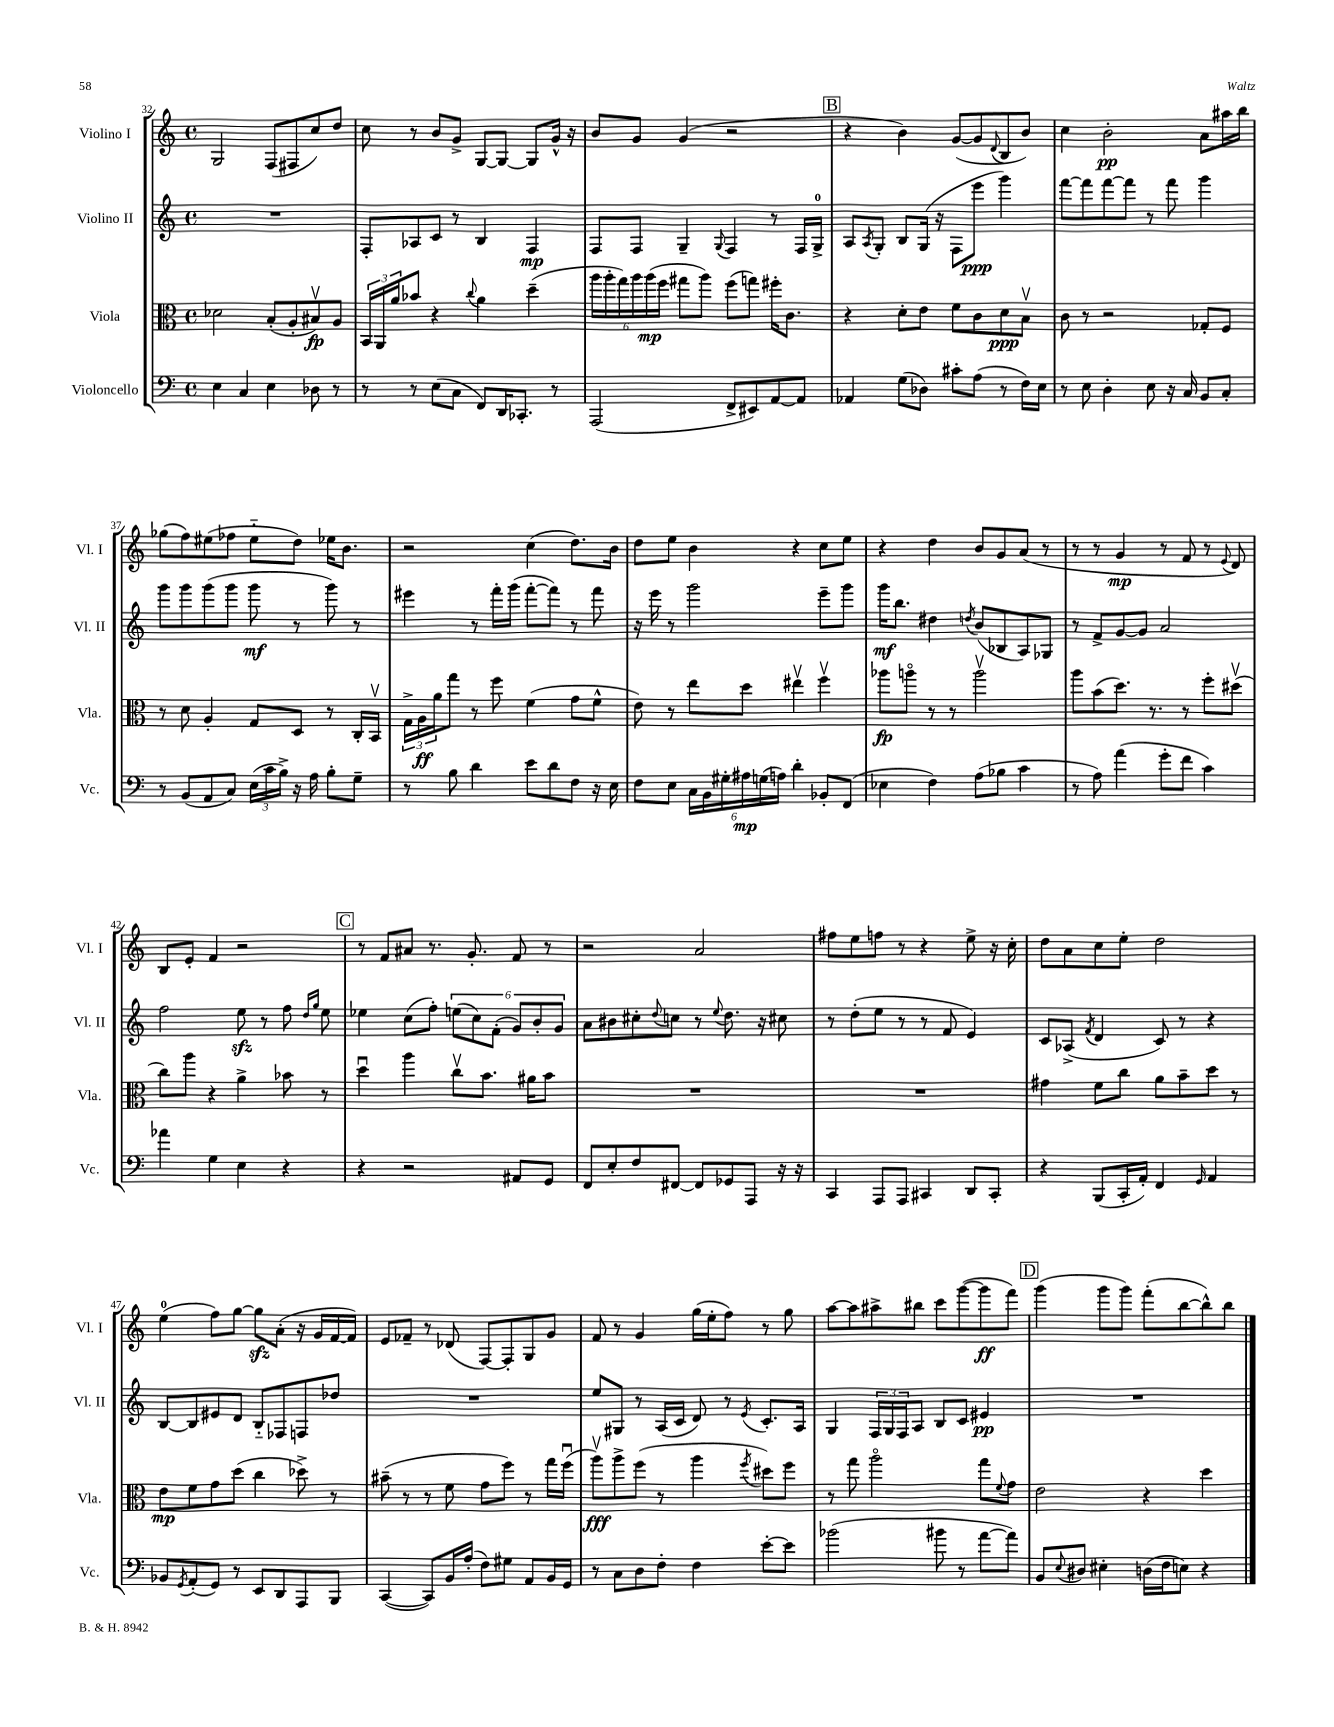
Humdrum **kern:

**kern	**dynam	**kern	**dynam	**kern	**dynam	**kern	**dynam
*part4	*part4	*part3	*part3	*part2	*part2	*part1	*part1
*staff4	*staff4	*staff3	*staff3	*staff2	*staff2	*staff1	*staff1
*I"Violoncello	*	*I"Viola	*	*I"Violino II	*	*I"Violino I	*
*I'Vc.	*	*I'Vla.	*	*I'Vl. II	*	*I'Vl. I	*
*clefF4	*	*clefC3	*	*clefG2	*	*clefG2	*
*k[]	*	*k[]	*	*k[]	*	*k[]	*
*M4/4	*	*M4/4	*	*M4/4	*	*M4/4	*
*met(c)	*	*met(c)	*	*met(c)	*	*met(c)	*
=32	=32	=32	=32	=32	=32	=32	=32
4E\	.	2d-X\	.	1r	.	2G/	.
4C/	.	.	.	.	.	.	.
4E\	.	(8B'/L	.	.	.	(8F/L	.
.	.	8A'/	.	.	.	8F#X/	.
8D-X\	.	8B#Xv/)	fp	.	.	8cc/)	.
8r	.	8A/J	.	.	.	8dd/J	.
=33	=33	=33	=33	=33	=33	=33	=33
8r	.	24BB/LL	.	8F'/L	.	8cc\	.
.	.	24AA/	.	.	.	.	.
.	.	24a/J	.	.	.	.	.
8r	.	8b-X/J	.	8A-X/	.	8r	.
(8E\L	.	4r	.	8c/J	.	8b/L	.
8C\J	.	.	.	8r	.	8g^/J	.
.	.	8qqcc/	.	.	.	.	.
8FF/L)	.	4a\	.	4B/	.	[8G/L	.
16DD/K	.	.	.	.	.	8G/J_	.
8.CC-X'/J	.	.	.	.	.	.	.
.	.	(4dd~\	.	4F/	mp	8G/L]	.
8r	.	.	.	.	.	16g^^/Jk	.
.	.	.	.	.	.	16r	.
=34	=34	=34	=34	=34	=34	=34	=34
(2AAA/	.	24aa\LL	.	8F/L	.	8b/L	.
.	.	24aa'\	.	.	.	.	.
.	.	24gg\)	.	.	.	.	.
.	.	24aa\	.	8F/J	.	8g/J	.
.	.	(24aa\	mp	.	.	.	.
.	.	24ff\JJ	.	.	.	.	.
.	.	8gg#X\L	.	4G~/	.	(4g/	.
.	.	8aa\J)	.	.	.	.	.
.	.	.	.	8qqG/	.	.	.
8FF^/L	.	(8ff\L	.	4F/	.	2r	.
8EE#X/)	.	8ggn\J)	.	.	.	.	.
[8AA/	.	16ff#X'\KL	.	8r	.	.	.
.	.	8.c\J	.	.	.	.	.
8AA/J]	.	.	.	16F/LL	.	.	.
.	.	.	.	16G^/JJ	.	.	.
!!LO:REH:place=s1:t=B
=35	=35	=35	=35	=35	=35	=35	=35
4AA-X/	.	4r	.	8A/L	.	4r	.
.	.	.	.	8qA/	.	.	.
.	.	.	.	8G'/J	.	.	.
(8G\L	.	8d'\L	.	8B/L	.	4b\)	.
8D-X\J)	.	8e\J	.	(16G/Jk	.	.	.
.	.	.	.	16r	.	.	.
8c#X'\L	.	8f\L	.	8F\L	.	([8g/L	.
(8A\J	.	8c\	.	8eee\J	ppp	8g/]	.
.	.	.	.	.	.	8qqd/	.
8r	.	8d\	ppp	4ggg\)	.	8B/	.
16F\LL)	.	8Bv\J	.	.	.	8b/J)	.
16E\JJ	.	.	.	.	.	.	.
=36	=36	=36	=36	=36	=36	=36	=36
8r	.	8c\	.	[8fff\L	.	4cc\	.
8E\	.	8r	.	8fff\]	.	.	.
4D'\	.	2r	.	[8fff\	.	2b'\	pp
.	.	.	.	8fff\J]	.	.	.
8E\	.	.	.	8r	.	.	.
16r	.	.	.	8fff\	.	.	.
16C/	.	.	.	.	.	.	.
8BB/L	.	8G-X'/L	.	4ggg\	.	8a\L	.
8C'/J	.	8F/J	.	.	.	16aa#X\L	.
.	.	.	.	.	.	16bb\JJ	.
!!LO:LB:g=z
=37	=37	=37	=37	=37	=37	=37	=37
8r	.	8r	.	8ggg\L	.	(8gg-X\L	.
(8BB/L	.	8d\	.	8ggg\	.	8ff\)	.
8AA/	.	4A'/	.	(8ggg\	.	(8ee#X\	.
8C/J)	.	.	.	8ggg\J	.	8ff-X\J	.
(24E\LL	.	8G/L	.	8ggg\	mf	8ee#\L	.
24c\	.	.	.	.	.	.	.
24B^\JJ)	.	.	.	.	.	.	.
16r	.	8D/J	.	8r	.	8dd\J)	.
16A\	.	.	.	.	.	.	.
8B'\L	.	8r	.	8ggg\)	.	16ee-X\KL	.
.	.	.	.	.	.	8.b\J	.
8G~\J	.	16C'/LL	.	8r	.	.	.
.	.	16BBv/JJ	.	.	.	.	.
=38	=38	=38	=38	=38	=38	=38	=38
8r	.	24G^\LL	.	4eee#X\	.	2r	.
.	.	24A\	ff	.	.	.	.
.	.	24a\J	.	.	.	.	.
8B\	.	8gg\J	.	.	.	.	.
4d\	.	8r	.	8r	.	.	.
.	.	8ff\	.	16fff'\LL	.	.	.
.	.	.	.	(16ggg\JJ	.	.	.
8e\L	.	(4f\	.	[8fff'\L	.	(4cc\	.
8d\	.	.	.	8fff\J])	.	.	.
8F\J	.	8g\L	.	8r	.	8.dd\L)	.
16r	.	8f^^\J	.	8fff\	.	.	.
16E\	.	.	.	.	.	16b\Jk	.
=39	=39	=39	=39	=39	=39	=39	=39
8F\L	.	8e\)	.	16r	.	8dd\L	.
.	.	.	.	16eee\	.	.	.
8E\J	.	8r	.	8r	.	8ee\J	.
24C\LL	.	8ee\L	.	2ggg\	.	4b\	.
24BB\	.	.	.	.	.	.	.
24G#X'\	.	.	.	.	.	.	.
24A#X\	mp	8dd\J	.	.	.	.	.
(24Gn\	.	.	.	.	.	.	.
24An\JJ)	.	.	.	.	.	.	.
4d'\	.	4ee#Xv\	.	.	.	4r	.
8BB-X'/L	.	4ffv\	.	8eee~\L	.	8cc\L	.
(8FF/J	.	.	.	8ggg\J	.	8ee\J	.
=40	=40	=40	=40	=40	=40	=40	=40
4E-X\	.	8aa-X\L	fp	16ggg\KL	mf	4r	.
.	.	.	.	8.bb\J	.	.	.
.	.	8aan\J	.	.	.	.	.
4F\)	.	8r	.	4dd#X\	.	4dd\	.
.	.	8r	.	.	.	.	.
.	.	.	.	8qddn/	.	.	.
(8A\L	.	2aav\	.	(8b/L	.	8b/L	.
8B-X\J	.	.	.	8B-X/	.	8g/	.
4c\	.	.	.	8A/)	.	(8a/J	.
.	.	.	.	8G-X/J	.	8r	.
=41	=41	=41	=41	=41	=41	=41	=41
8r	.	8aa\L	.	8r	.	8r	.
8A\)	.	(8b\	.	8f^/L	.	8r	.
(4a\	.	8.dd\J)	.	[8g/	.	4g/	mp
.	.	.	.	8g/J]	.	.	.
.	.	8.r	.	.	.	.	.
8g'\L	.	.	.	2a/	.	8r	.
8f\J	.	8r	.	.	.	8f/	.
4c\)	.	8ff'\L	.	.	.	8r	.
.	.	.	.	.	.	8qqe/	.
.	.	(8dd#Xv\J	.	.	.	8d/)	.
!!LO:LB:g=z
=42	=42	=42	=42	=42	=42	=42	=42
4a-X\	.	8cc\L)	.	2ff\	.	8B/L	.
.	.	8aa\J	.	.	.	8e'/J	.
4G\	.	4r	.	.	.	4f/	.
4E\	.	4a^\	.	8eezz\	.	2r	.
.	.	.	.	8r	.	.	.
4r	.	8b-X\	.	8ff\	.	.	.
.	.	.	.	16qqdd/LL	.	.	.
.	.	.	.	16qqgg/JJ	.	.	.
.	.	8r	.	8ee\	.	.	.
!!LO:REH:place=s1:t=C
=43	=43	=43	=43	=43	=43	=43	=43
4r	.	4ddu\	.	4ee-X\	.	8r	.
.	.	.	.	.	.	8f/L	.
2r	.	4aa\	.	(8cc\L	.	8a#X/J	.
.	.	.	.	8ff'\J)	.	8.r	.
.	.	8ccv\L	.	(12een\L	.	.	.
.	.	.	.	.	.	8.g'/	.
.	.	.	.	12cc\)	.	.	.
.	.	8.b\J	.	.	.	.	.
.	.	.	.	(12f'\J	.	.	.
8AA#X/L	.	.	.	12g/L)	.	8f/	.
.	.	16a#X\KL	.	.	.	.	.
.	.	.	.	12b'/	.	.	.
8GG/J	.	8b\J	.	.	.	8r	.
.	.	.	.	12g/J	.	.	.
=44	=44	=44	=44	=44	=44	=44	=44
8FF/L	.	1r	.	8a\L	.	2r	.
8E'/	.	.	.	8b#X\	.	.	.
8F/	.	.	.	8cc#X'\	.	.	.
.	.	.	.	8qqdd/	.	.	.
[8FF#X/J	.	.	.	8ccn\J	.	.	.
8FF#/L]	.	.	.	8r	.	2a/	.
.	.	.	.	8qqee/	.	.	.
8GG-X/	.	.	.	8.dd\	.	.	.
8AAA/J	.	.	.	.	.	.	.
.	.	.	.	16r	.	.	.
16r	.	.	.	8cc#X\	.	.	.
16r	.	.	.	.	.	.	.
=45	=45	=45	=45	=45	=45	=45	=45
4CC/	.	1r	.	8r	.	8ff#X\L	.
.	.	.	.	(8dd'\L	.	8ee\	.
8AAA/L	.	.	.	8ee\J	.	8ffn\J	.
8AAA/J	.	.	.	8r	.	8r	.
4CC#X/	.	.	.	8r	.	4r	.
.	.	.	.	8f/	.	.	.
8DD/L	.	.	.	4e/)	.	8ee^\	.
8CC#'/J	.	.	.	.	.	16r	.
.	.	.	.	.	.	16cc'\	.
=46	=46	=46	=46	=46	=46	=46	=46
4r	.	4g#X\	.	8c/L	.	8dd\L	.
.	.	.	.	(8A-X^/J	.	8a\	.
.	.	.	.	8qf/	.	.	.
(8BBB/L	.	8f\L	.	4d/	.	8cc\	.
16CC'/L	.	8cc\J	.	.	.	8ee'\J	.
16AA'/JJ)	.	.	.	.	.	.	.
4FF/	.	8a\L	.	8c/)	.	2dd\	.
.	.	8b~\	.	8r	.	.	.
16qqGG/	.	.	.	.	.	.	.
4AA/	.	8dd\J	.	4r	.	.	.
.	.	8r	.	.	.	.	.
!!LO:LB:g=z
=47	=47	=47	=47	=47	=47	=47	=47
8BB-X/L	.	8e\L	mp	[8B/L	.	(4ee\	.
8qGG/	.	.	.	.	.	.	.
(8AA'/	.	8f\	.	8B/]	.	.	.
8GG/J)	.	8g\	.	8e#X/	.	8ff\L)	.
8r	.	(8dd\J	.	8d/J	.	[8gg\J	.
8EE/L	.	4cc\	.	8B/L	.	8ggzz\L]	.
8DD/	.	.	.	8F-X/	.	(8a'\J	.
8AAA/	.	8dd-X^\)	.	8Fn/	.	16r	.
.	.	.	.	.	.	16g/LL	.
8BBB/J	.	8r	.	8dd-X/J	.	[16f/	.
.	.	.	.	.	.	16f/JJ])	.
=48	=48	=48	=48	=48	=48	=48	=48
([4CC/	.	(8b#X~\	.	1r	.	8e/L	.
.	.	8r	.	.	.	8f-X~/J	.
8CC/L])	.	8r	.	.	.	8r	.
16BB/L	.	8f\	.	.	.	(8d-X/	.
(16A'/JJ	.	.	.	.	.	.	.
8F\L)	.	8g\L	.	.	.	[8F/L)	.
8G#X\J	.	8ff\J)	.	.	.	8F'/]	.
8AA/L	.	8r	.	.	.	8G/	.
16BB/L	.	16gg\LL	.	.	.	8g/J	.
16GG/JJ	.	(16ffu\JJ	.	.	.	.	.
=49	=49	=49	=49	=49	=49	=49	=49
8r	.	8aav\L)	fff	8ee/L	.	8f/	.
8C\L	.	8aa^\	.	8G#X/J	.	8r	.
8D\	.	(8ff\J	.	8r	.	4g/	.
8F'\J	.	8r	.	(16A/LL	.	.	.
.	.	.	.	16c/JJ	.	.	.
4F\	.	4aa\	.	8d/)	.	(16gg\LL	.
.	.	.	.	.	.	16ee'\J	.
.	.	.	.	8r	.	8ff\J)	.
.	.	8qff/	.	8qe/	.	.	.
[8e'\L	.	8dd#X\L)	.	8.c'/L	.	8r	.
8e\J]	.	8ff\J	.	.	.	8gg\	.
.	.	.	.	16A/Jk	.	.	.
=50	=50	=50	=50	=50	=50	=50	=50
(2b-X\	.	8r	.	4G/	.	[8aa\L	.
.	.	8gg\	.	.	.	8aa\]	.
.	.	2aa\	.	24F/LL	.	8aa#X^\	.
.	.	.	.	24G/	.	.	.
.	.	.	.	24F/J	.	.	.
.	.	.	.	8A/J	.	8bb#X\J	.
8b#X\	.	.	.	8B/L	.	8ccc\L	.
8r	.	.	.	8c/J	.	([8ggg\	.
[8a\L	.	8gg\L	.	4e#X/	pp	8ggg\]	ff
.	.	8qqf/	.	.	.	.	.
8a\J])	.	8g\J	.	.	.	8fff\J)	.
!!LO:REH:place=s1:t=D
=51	=51	=51	=51	=51	=51	=51	=51
8BB/L	.	2e\	.	1r	.	(4ggg\	.
8qqE/	.	.	.	.	.	.	.
8D#X/J	.	.	.	.	.	.	.
4E#X'\	.	.	.	.	.	8ggg\L	.
.	.	.	.	.	.	8ggg\J)	.
(16Dn\LL	.	4r	.	.	.	(8fff'\L	.
16F\J	.	.	.	.	.	.	.
8En\J)	.	.	.	.	.	[8bb\	.
4r	.	4dd\	.	.	.	8bb^^\])	.
.	.	.	.	.	.	8bb\J	.
==	==	==	==	==	==	==	==
*-	*-	*-	*-	*-	*-	*-	*-
